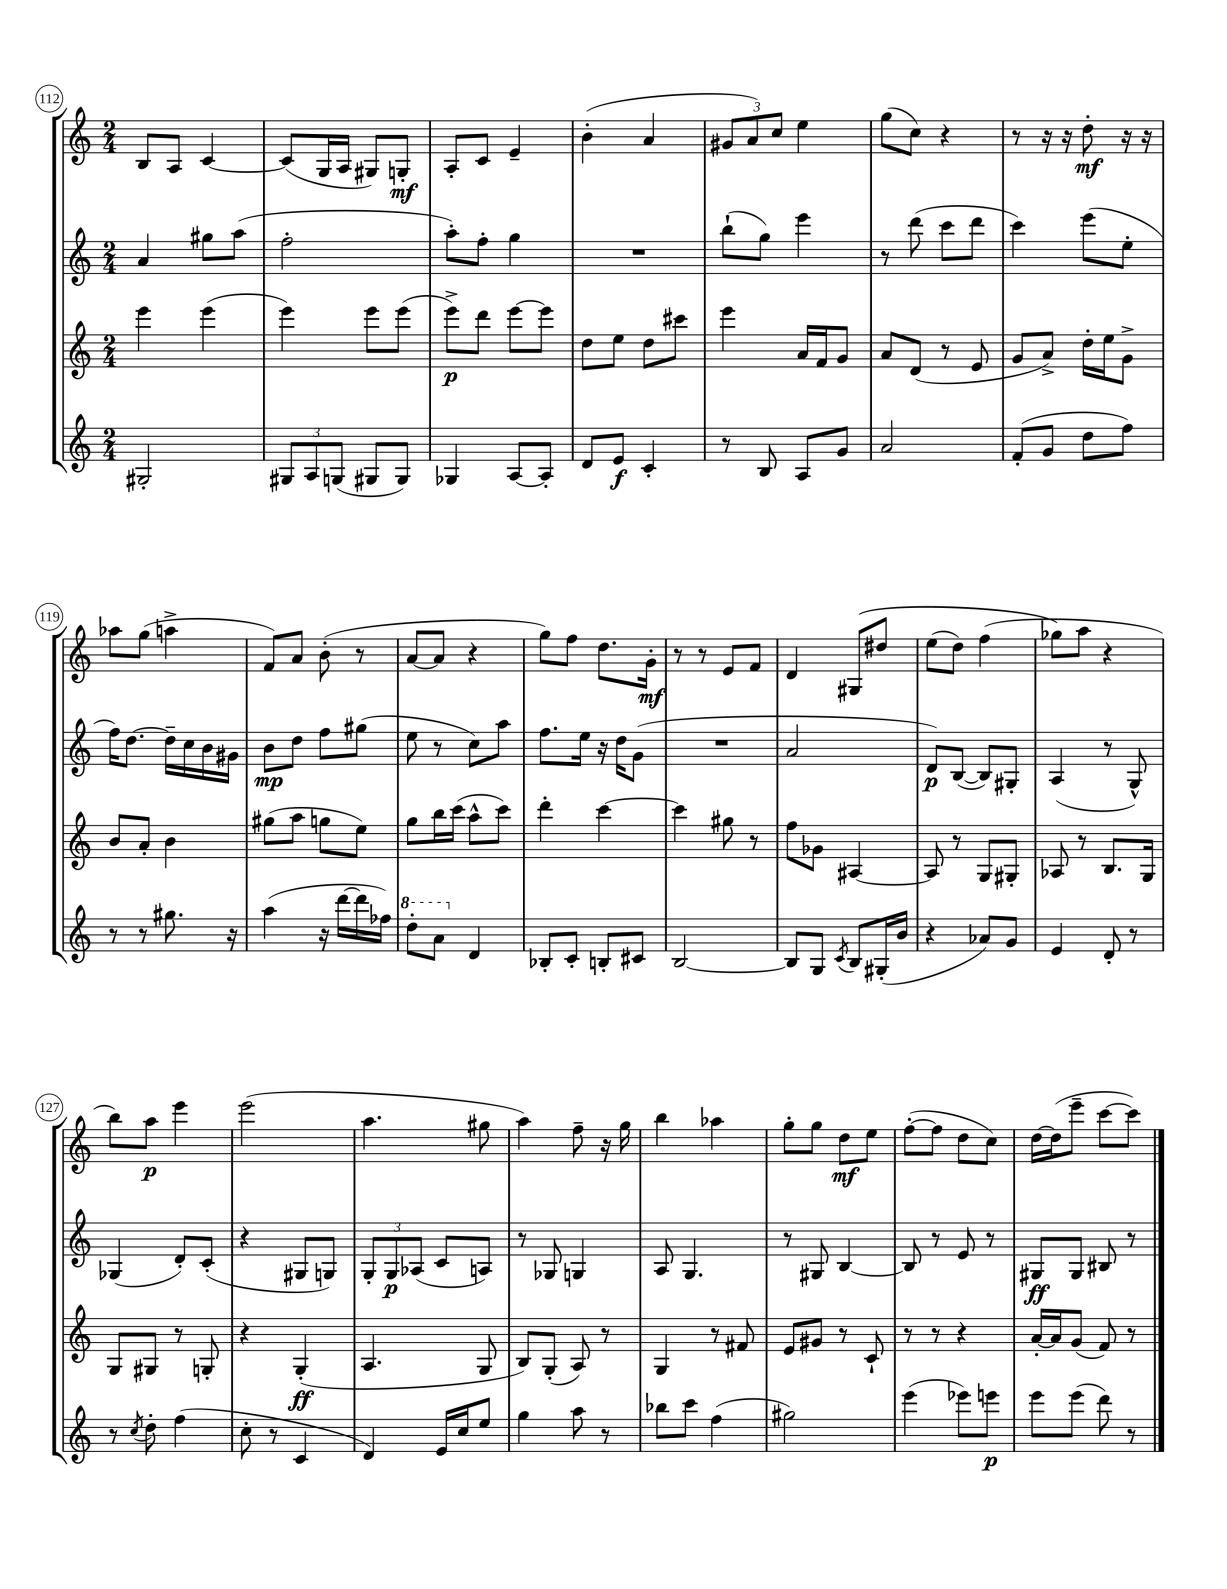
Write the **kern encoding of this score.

**kern	**dynam	**kern	**dynam	**kern	**dynam	**kern	**dynam
*part4	*part4	*part3	*part3	*part2	*part2	*part1	*part1
*staff4	*staff4	*staff3	*staff3	*staff2	*staff2	*staff1	*staff1
*clefG2	*	*clefG2	*	*clefG2	*	*clefG2	*
*k[]	*	*k[]	*	*k[]	*	*k[]	*
*M2/4	*	*M2/4	*	*M2/4	*	*M2/4	*
=112	=112	=112	=112	=112	=112	=112	=112
2G#X'/	.	4eee\	.	4a/	.	8B/L	.
.	.	.	.	.	.	8A/J	.
.	.	(4eee\	.	8gg#X\L	.	[4c/	.
.	.	.	.	(8aa\J	.	.	.
=113	=113	=113	=113	=113	=113	=113	=113
12G#X/L	.	4eee\)	.	2ff'\	.	(8c/L]	.
12A/	.	.	.	.	.	.	.
.	.	.	.	.	.	16G/L	.
(12Gn/J	.	.	.	.	.	.	.
.	.	.	.	.	.	16A/JJ	.
8G#X/L	.	8eee\L	.	.	.	8G#X/L)	.
8G#/J)	.	(8eee\J	.	.	.	8Gn'/J	mf
=114	=114	=114	=114	=114	=114	=114	=114
4G-X/	.	8eee^\L)	p	8aa'\L)	.	8A'/L	.
.	.	8ddd\J	.	8ff'\J	.	8c/J	.
[8A/L	.	[8eee\L	.	4gg\	.	4e~/	.
8A'/J]	.	8eee\J]	.	.	.	.	.
=115	=115	=115	=115	=115	=115	=115	=115
8d/L	.	8dd\L	.	2r	.	(4b'\	.
8e/J	f	8ee\J	.	.	.	.	.
4c'/	.	8dd\L	.	.	.	4a/	.
.	.	8ccc#X\J	.	.	.	.	.
=116	=116	=116	=116	=116	=116	=116	=116
8r	.	4eee\	.	(8bb`\L	.	12g#X/L	.
.	.	.	.	.	.	12a/)	.
8B/	.	.	.	8gg\J)	.	.	.
.	.	.	.	.	.	12cc/J	.
8A/L	.	16a/LL	.	4eee\	.	4ee\	.
.	.	16f/J	.	.	.	.	.
8g/J	.	8g/J	.	.	.	.	.
=117	=117	=117	=117	=117	=117	=117	=117
2a/	.	8a/L	.	8r	.	(8gg\L	.
.	.	(8d/J	.	(8ddd\	.	8cc\J)	.
.	.	8r	.	8ccc\L	.	4r	.
.	.	8e/	.	8ddd\J	.	.	.
=118	=118	=118	=118	=118	=118	=118	=118
(8f'/L	.	8g/L	.	4ccc\)	.	8r	.
8g/J	.	8a^/J)	.	.	.	16r	.
.	.	.	.	.	.	16r	.
8dd\L	.	16dd'\LL	.	(8eee\L	.	8dd'\	mf
.	.	16ee\J	.	.	.	.	.
8ff\J)	.	8g^\J	.	8ee'\J	.	16r	.
.	.	.	.	.	.	16r	.
!!LO:LB:g=z
=119	=119	=119	=119	=119	=119	=119	=119
8r	.	8b/L	.	16ff\KL)	.	8aa-X\L	.
.	.	.	.	[8.dd\J	.	.	.
8r	.	8a'/J	.	.	.	(8gg\J	.
8.gg#X\	.	4b\	.	16dd~\LL]	.	4aan^\	.
.	.	.	.	16cc\	.	.	.
.	.	.	.	16b\	.	.	.
16r	.	.	.	16g#X\JJ	.	.	.
=120	=120	=120	=120	=120	=120	=120	=120
(4aa\	.	(8gg#X\L	.	8b\L	mp	8f/L)	.
.	.	8aa\J	.	8dd\J	.	8a/J	.
16r	.	8ggn\L	.	8ff\L	.	(8b'\	.
[16ddd\LL	.	.	.	.	.	.	.
16ddd\]	.	8ee\J)	.	(8gg#X\J	.	8r	.
16ff-X\JJ)	.	.	.	.	.	.	.
=121	=121	=121	=121	=121	=121	=121	=121
*8va	*	*	*	*	*	*	*
8ddd'\L	.	8gg\L	.	8ee\	.	[8a/L	.
8aa\J	.	16bb\L	.	8r	.	8a/J]	.
.	.	(16ccc\JJ	.	.	.	.	.
*X8va	*	*	*	*	*	*	*
4d/	.	8aa^^\L	.	8cc\L)	.	4r	.
.	.	8ccc\J)	.	8aa\J	.	.	.
=122	=122	=122	=122	=122	=122	=122	=122
8B-X'/L	.	4ddd'\	.	8.ff\L	.	8gg\L)	.
8c'/J	.	.	.	.	.	8ff\J	.
.	.	.	.	16ee\Jk	.	.	.
8Bn'/L	.	[4ccc\	.	16r	.	8.dd\L	.
.	.	.	.	16dd\KL	.	.	.
8c#X/J	.	.	.	(8g\J	.	.	.
.	.	.	.	.	.	16g'\Jk	mf
=123	=123	=123	=123	=123	=123	=123	=123
[2B/	.	4ccc\]	.	2r	.	8r	.
.	.	.	.	.	.	8r	.
.	.	8gg#X\	.	.	.	8e/L	.
.	.	8r	.	.	.	8f/J	.
=124	=124	=124	=124	=124	=124	=124	=124
8B/L]	.	8ff\L	.	2a/	.	4d/	.
8G/J	.	8g-X\J	.	.	.	.	.
8qc/	.	.	.	.	.	.	.
8B/L	.	[4A#X/	.	.	.	(8G#X/L	.
(16G#X'/L	.	.	.	.	.	8dd#X/J	.
16b/JJ	.	.	.	.	.	.	.
=125	=125	=125	=125	=125	=125	=125	=125
4r	.	8A#/]	.	8d/L)	p	(8ee\L	.
.	.	8r	.	([8B/J	.	8dd\J)	.
8a-X/L)	.	8G/L	.	8B/L])	.	(4ff\	.
8g/J	.	8G#X'/J	.	8G#X'/J	.	.	.
=126	=126	=126	=126	=126	=126	=126	=126
4e/	.	8A-X/	.	(4A/	.	8gg-X\L)	.
.	.	8r	.	.	.	8aa\J	.
8d'/	.	8.B/L	.	8r	.	4r	.
8r	.	.	.	8G^^/)	.	.	.
.	.	16G/Jk	.	.	.	.	.
!!LO:LB:g=z
=127	=127	=127	=127	=127	=127	=127	=127
8r	.	8G/L	.	(4G-X/	.	8bb\L)	.
8qcc/	.	.	.	.	.	.	.
8dd'\	.	8G#X/J	.	.	.	8aa\J	p
(4ff\	.	8r	.	8d'/L)	.	4eee\	.
.	.	8Gn'/	.	(8c'/J	.	.	.
=128	=128	=128	=128	=128	=128	=128	=128
8cc'\	.	4r	.	4r	.	(2eee\	.
8r	.	.	.	.	.	.	.
4c/	.	(4G'/	ff	8G#X/L	.	.	.
.	.	.	.	8Gn/J)	.	.	.
=129	=129	=129	=129	=129	=129	=129	=129
4d/)	.	4.A/	.	12G'/L	.	4.aa\	.
.	.	.	.	12G/	p	.	.
.	.	.	.	(12A-X/J	.	.	.
16e/LL	.	.	.	8c/L	.	.	.
16cc/J	.	.	.	.	.	.	.
8ee/J	.	8G/	.	8An/J)	.	8gg#X\	.
=130	=130	=130	=130	=130	=130	=130	=130
4gg\	.	8B/L)	.	8r	.	4aa\)	.
.	.	(8G'/J	.	8G-X/	.	.	.
8aa\	.	8A/)	.	4Gn/	.	8ff~\	.
8r	.	8r	.	.	.	16r	.
.	.	.	.	.	.	16gg\	.
=131	=131	=131	=131	=131	=131	=131	=131
8bb-X\L	.	4G/	.	8A/	.	4bb\	.
8ccc\J	.	.	.	4.G/	.	.	.
(4ff\	.	8r	.	.	.	4aa-X\	.
.	.	8f#X/	.	.	.	.	.
=132	=132	=132	=132	=132	=132	=132	=132
2gg#X\)	.	8e/L	.	8r	.	8gg'\L	.
.	.	8g#X/J	.	8G#X/	.	8gg\J	.
.	.	8r	.	[4B/	.	8dd\L	mf
.	.	8c`/	.	.	.	8ee\J	.
=133	=133	=133	=133	=133	=133	=133	=133
(4eee\	.	8r	.	8B/]	.	([8ff'\L	.
.	.	8r	.	8r	.	8ff\J]	.
8eee-X\L)	.	4r	.	8e/	.	8dd\L	.
8eeen\J	p	.	.	8r	.	8cc\J)	.
=134	=134	=134	=134	=134	=134	=134	=134
8eee\L	.	[16a'/LL	.	8G#X/L	ff	[16dd\LL	.
.	.	16a/J]	.	.	.	(16dd\J]	.
(8eee\J	.	(8g/J	.	8G#/J	.	8eee~\J	.
8ddd\)	.	8f/)	.	8B#X/	.	[8ccc\L	.
8r	.	8r	.	8r	.	8ccc\J])	.
==	==	==	==	==	==	==	==
*-	*-	*-	*-	*-	*-	*-	*-
